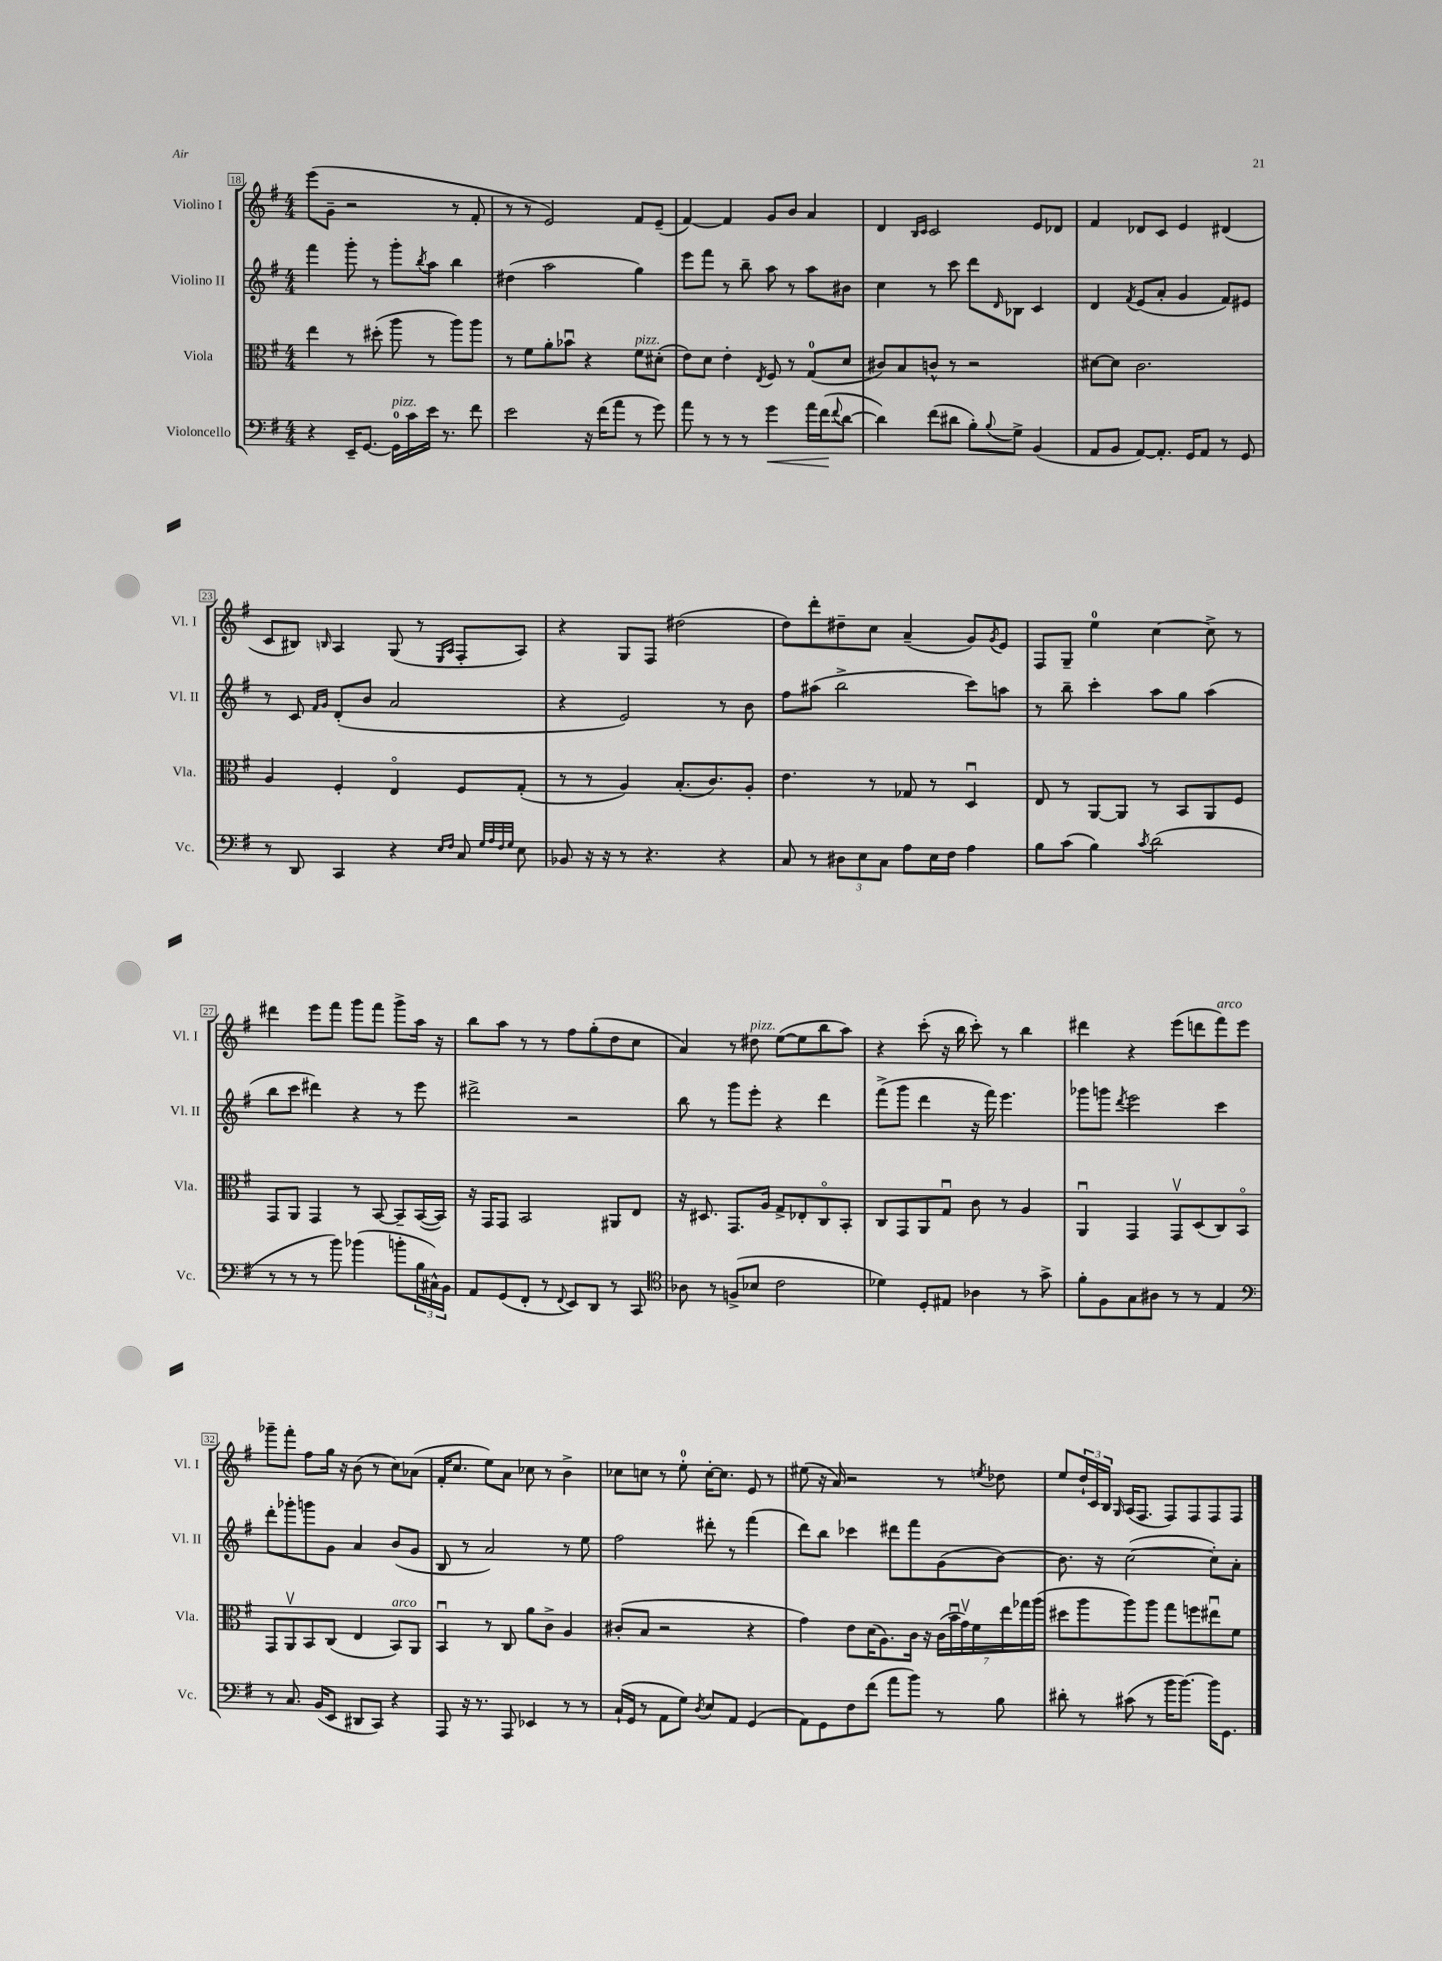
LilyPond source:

<<
\new StaffGroup <<
\new Staff = "s0" \with { instrumentName = "Violino I" shortInstrumentName = "Vl. I" } {
    \clef treble \key g \major \numericTimeSignature \time 4/4
    e'''8( g'8-- r2 r8 fis'8-. |
    r8 r8 e'2) fis'8 e'8--( |
    fis'4~) fis'4 g'8 b'8 a'4 |
    d'4 \grace { b16 c'16 } c'2 e'8 des'8 |
    fis'4 des'8 c'8 e'4 dis'4( |
    c'8 bis8) \grace { b16 } a4 g8( r8 \grace { e16 a16 } fis8-. a8) |
    r4 g8 fis8 dis''2( |
    d''8) d'''8-. dis''8-- c''8 a'4--( g'8) \acciaccatura { g'8 } e'8 |
    fis8 g8-- e''4-0 c''4~ c''8-> r8 |
    dis'''4 e'''8 fis'''8 g'''8 fis'''8 g'''8-> a''16 r16 |
    b''8 a''8 r8 r8 fis''8 g''8-.( d''8 c''8 |
    a'4) r8 dis''8^\markup { \italic "pizz." } e''8~( e''8 b''8 a''8) |
    r4 c'''8-.( r16 b''16 c'''8-.) r8 b''4 |
    dis'''4 r4 e'''8( d'''8 fis'''8^\markup { \italic "arco" }) e'''8 |
    ges'''8-- fis'''8-. fis''8 g''16 r16 b'8( r8 c''8) aes'8( |
    fis'16-. c''8. e''8) a'8 ces''8 r8 b'4-> |
    ces''8 c''8 r8 e''8-0-. c''16~-. c''8. e'8 r8 |
    eis''8( r16 a'16) r2 r8 \acciaccatura { e''8 } des''8 |
    e''8 \tuplet 3/2 { d''16-! c'16 b16 } \grace { g16 } a16( fis8. fis8) fis8 fis8 fis8 \bar "|." |
}
\new Staff = "s1" \with { instrumentName = "Violino II" shortInstrumentName = "Vl. II" } {
    \clef treble \key g \major \numericTimeSignature \time 4/4
    fis'''4 g'''8-. r8 g'''8-. \acciaccatura { b''8 } a''8 b''4 |
    dis''4( a''2 g''4) |
    e'''8 fis'''8 r8 b''8-- a''8 r8 a''8 bis'8 |
    c''4 r8 c'''8 d'''8 \grace { d'16 } bes8 c'4 |
    d'4 \acciaccatura { fis'8 } e'8( a'8-. g'4 fis'8) eis'8 |
    r8 c'8 \grace { fis'16 g'16 } d'8-.( b'8 a'2 |
    r4 e'2) r8 b'8 |
    fis''8 ais''8( b''2-> c'''8) a''8 |
    r8 b''8-- c'''4-. a''8 g''8 a''4( |
    b''8 c'''8 dis'''4) r4 r8 e'''8 |
    dis'''2-> r2 |
    b''8 r8 g'''8 e'''8-. r4 d'''4 |
    fis'''8->( g'''8 d'''4 r16 fis'''16) e'''4. |
    ges'''8 g'''8 \acciaccatura { d'''8 } e'''2 c'''4 |
    d'''8-. ges'''8-. g'''8 g'8 a'4 b'8( g'8 |
    b8 r8 a'2) r8 e''8 |
    fis''2 dis'''8-. r8 fis'''4( |
    d'''8) b''8 ces'''4 dis'''8 fis'''8 g'8( b'8~) |
    b'8. r16 c''2~( c''8-.) a'8-. \bar "|." |
}
\new Staff = "s2" \with { instrumentName = "Viola" shortInstrumentName = "Vla." } {
    \clef alto \key g \major \numericTimeSignature \time 4/4
    e''4 r8 dis''8-.( a''8 r8 a''8) a''8 |
    r8 fis'8 a'8-. bes'8\downbow r4 fis'8^\markup { \italic "pizz." } dis'8-.( |
    e'8) d'8 e'4-. \acciaccatura { e8 } fis8 r8 g8-0( d'8 |
    cis'8) b8 c'8-^ r8 r2 |
    dis'8~ dis'8 c'2. |
    a4 fis4-. e4\flageolet fis8 g8-.( |
    r8 r8 a4) b8.-.( c'8.) a8-. |
    e'4. r8 ges8 r8 d4\downbow |
    e8 r8 a,8~ a,8 r8 b,8 a,8 fis8 |
    g,8 a,8 g,4 r8 b,8~ b,8-- b,16~( b,16) |
    r16 g,16 g,8 b,2 ais,8 e8 |
    r16 dis8. g,8. a16 g8-> ees8-. c8\flageolet b,8-. |
    c8 g,8 a,8 g8\downbow c'8 r8 a4 |
    a,4\downbow g,4 g,8\upbow d8( c8) b,8\flageolet |
    g,8 a,8\upbow b,8 c8( e4 b,8^\markup { \italic "arco" }) a,8 |
    b,4\downbow r8 c8 a'8 c'8-> a4 |
    cis'8-.( b8 r2 r4 |
    g'4) e'8 d'16( a8.) c'16 r16 \tuplet 7/4 { c'16( b'16\downbow g'16\upbow) fis'16 e''16 ges''16 a''16( } |
    dis''8 a''8 a''8) a''8 g''8 f''8 eis''8\downbow fis'8 \bar "|." |
}
\new Staff = "s3" \with { instrumentName = "Violoncello" shortInstrumentName = "Vc." } {
    \clef bass \key g \major \numericTimeSignature \time 4/4
    r4 e,16-- g,8.~ g,16-0^\markup { \italic "pizz." } c'16 e'16 r8. fis'8 |
    e'2 r16 fis'16( a'8 r8 g'8) |
    a'8 r8 r8 r8 g'4\< a'16 fis'16\!( \appoggiatura { fis'8 } d'8~ |
    d'4) fis'8( dis'8 b8-.) \appoggiatura { b8 } g8-> b,4( |
    a,8 b,8 a,8~) a,8.-. g,16 a,8 r8 g,8 |
    r8 d,8 c,4 r4 \grace { e16 fis16 } c8 \grace { g32 a32 fis32 g32 } e8 |
    bes,8 r16 r16 r8 r4. r4 |
    c8 r8 \tuplet 3/2 { dis8 e8 c8 } a8 e16 fis16 a4 |
    b8 c'8( b4) \acciaccatura { c'8 } d'2( |
    r8 r8 r8 b'8) bes'4( b'8-. \tuplet 3/2 { b16 cis16-^) b,16 } |
    a,8 g,8( fis,8-. r8 \appoggiatura { fis,8 } e,8) d,8 r8 c,8 |
    \clef tenor aes8 r8 f8->( bes8 c'2 |
    des'4) d8-. eis8 aes4 r8 g'8-> |
    fis'8-. fis8 g8 ais8 r8 r8 e4 |
    \clef bass r8 c8. b,16( e,8 dis,8 c,8) r4 |
    a,,8 r16 r8. a,,8 ees,4 r8 r8 |
    c16-!( g,16 r8 a,8 g8) \acciaccatura { d8 } e8 a,8 g,4( |
    a,8) g,8 fis8 fis'8( a'8 b'8) r8 b8 |
    dis'8-. r8 cis'8( r8 b'16 b'8.~) b'16 g,8. \bar "|." |
}
>>
>>
\layout { \context { \Score currentBarNumber = #18 \override BarNumber.stencil = #(make-stencil-boxer 0.1 0.3 ly:text-interface::print) } }
